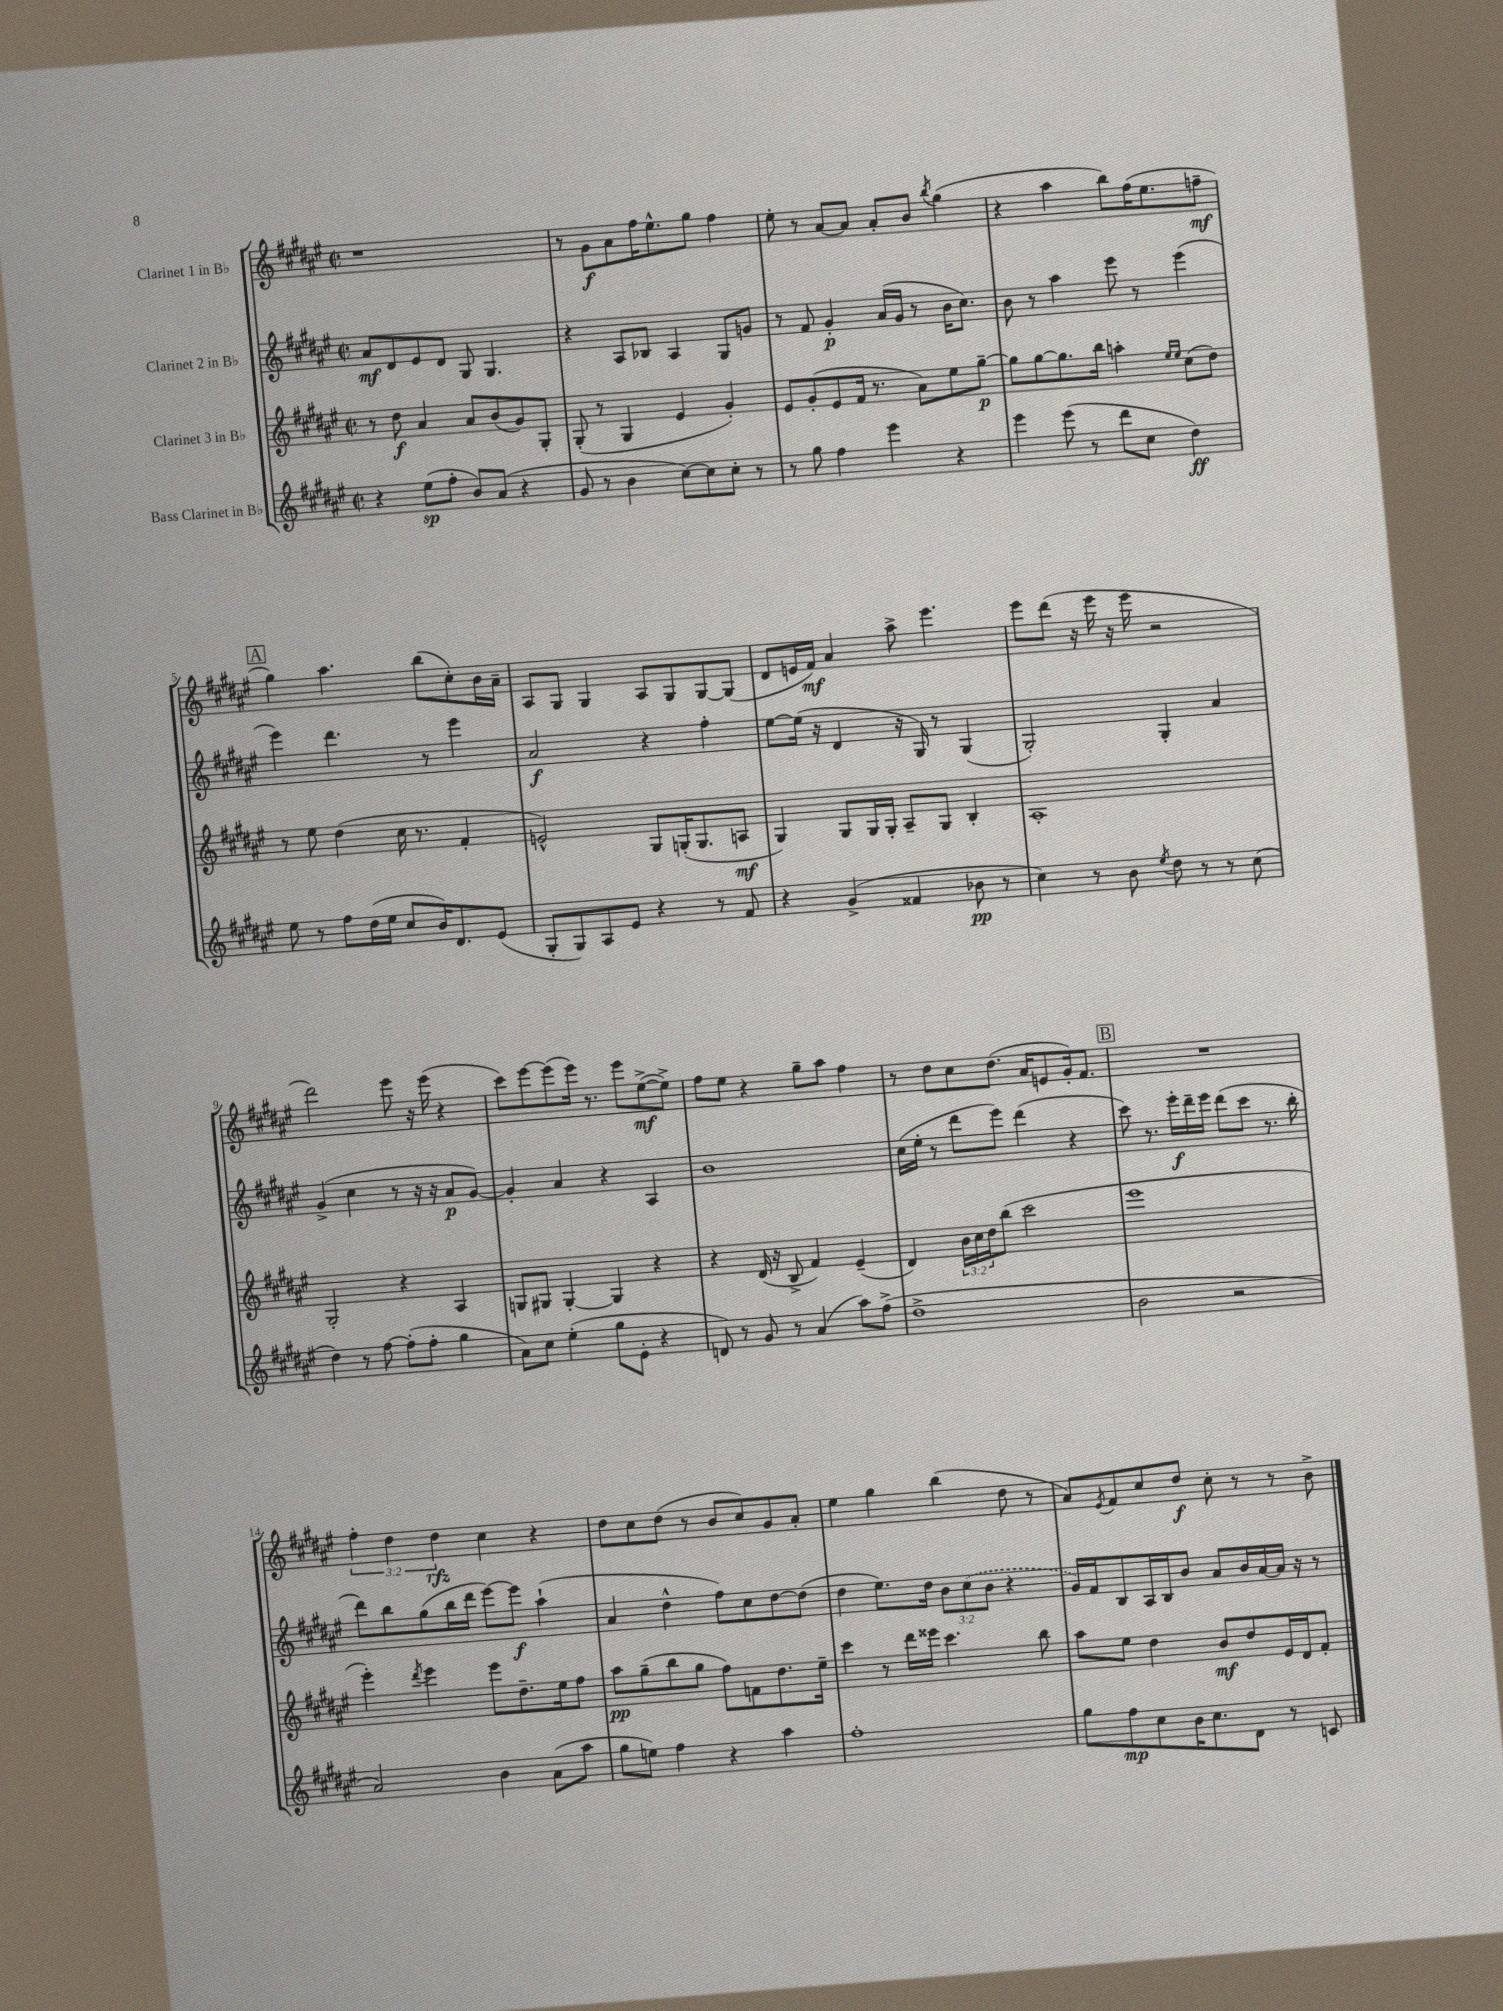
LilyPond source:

<<
\new StaffGroup <<
\new Staff = "s0" \with { instrumentName = "Clarinet 1 in Bb" } {
    \clef treble \key fis \major \defaultTimeSignature \time 2/2 \override Staff.TupletNumber.text = #tuplet-number::calc-fraction-text
    r1 |
    r8 gis'8\f ais'8 fis''16 eis''8.-^ gis''8 fis''4 |
    eis''8-. r8 ais'8~ ais'8 ais'8-. b'8 \acciaccatura { b''8 } gis''4( |
    r4 ais''4 b''8) fis''16( eis''8. f''8--\mf |
    \mark \markup { \box "A" } gis''4) ais''4. b''8( cis''8-.) b'16 ais'16-- |
    ais8 gis8 gis4 ais8 gis8 gis8~ gis8( |
    dis'8 e'16 fis'16\mf) ais'4 ais''8-> eis'''4. |
    eis'''8 dis'''8( r16 eis'''16 r16 eis'''16 r2 |
    dis'''2) eis'''8 r16 eis'''16( r4 |
    cis'''8) eis'''8~ eis'''8( eis'''16) r8. eis'''8 eis''8~->\mf( eis''8->) |
    fis''8 eis''8 r4 gis''8-- ais''8 fis''4 |
    r8 dis''8 cis''8 dis''8.( ais'16 e'8 gis'16-.) fis'8. |
    \mark \markup { \box "B" } R1 |
    \tuplet 3/2 { fis''4-. dis''4 dis''4\rfz } cis''4 r4 |
    dis''8 cis''8 dis''8( r8 b'8 cis''8) gis'8 ais'8-. |
    eis''4 gis''4 b''4( dis''8 r8 |
    ais'8) \acciaccatura { eis'8 } fis'8 cis''8 dis''8\f cis''8-. r8 r8 b'8-> \bar "|." |
}
\new Staff = "s1" \with { instrumentName = "Clarinet 2 in Bb" } {
    \clef treble \key fis \major \defaultTimeSignature \time 2/2 \override Staff.TupletNumber.text = #tuplet-number::calc-fraction-text
    ais'8\mf dis'8 eis'8 dis'8 gis8 gis4. |
    r4 ais8 bes8 ais4 gis8 g'8 |
    r8 fis'8 gis'4-.\p ais'16( gis'16 r8 b'16 cis''8.) |
    b'8 r8 ais''4 eis'''8 r8 eis'''4( |
    \mark \markup { \box "A" } eis'''4) dis'''4. r8 eis'''4 |
    ais'2\f r4 fis''4-. |
    eis''8~ eis''16( r16 dis'4 r16 gis16) r8 gis4( |
    gis2-.) gis4-. ais'4 |
    gis'4->( cis''4 r8 r16 r16 ais'8\p gis'8~) |
    gis'4-. ais'4 r4 ais4 |
    b'1 |
    cis''16( eis''16-. r8 dis'''8 eis'''8) dis'''4( r4 |
    \mark \markup { \box "B" } cis'''8) r8. eis'''16-.\f dis'''16-- eis'''16 dis'''8( cis'''8 r8. b''16-. |
    dis'''8) b''8 gis''8( b''16 dis'''16 eis'''8~) eis'''8\f ais''4-!( |
    ais'4 dis''4-^ fis''8) cis''8 dis''8~ dis''8( |
    dis''4 eis''8.) dis''16 \tuplet 3/2 { b'8 \once \slurDashed cis''8( b'8 } r4 |
    gis'16) fis'16 b8 ais16 b16 b'8 ais'8 b'16 ais'16~ ais'16 r16 r8 \bar "|." |
}
\new Staff = "s2" \with { instrumentName = "Clarinet 3 in Bb" } {
    \clef treble \key fis \major \defaultTimeSignature \time 2/2 \override Staff.TupletNumber.text = #tuplet-number::calc-fraction-text
    r8 dis''8\f ais'4 ais'8 b'8( gis'8) gis8-. |
    gis8-.( r8 gis4 eis'4 gis'4-.) |
    eis'8 gis'8-.( eis'8 fis'16 r8. ais'8) eis''8 gis''8~--\p |
    gis''8 gis''8~ gis''8. b''16 a''4-. \grace { eis''16 eis''16 } cis''8( dis''8) |
    \mark \markup { \box "A" } r8 eis''8 dis''4( cis''16 r8. fis'4-. |
    e'2-^) gis8 g16-.( g8. a8\mf |
    gis4) gis8 gis16 gis16-. ais8-- gis8 b4-. |
    ais1-. |
    gis2-. r4 ais4 |
    g8 gis8 gis4~-. gis4 r4 |
    r4 dis'16( r16 b8-> fis'4) eis'4--( |
    dis'4) \tuplet 3/2 { b'16 cis''16 dis''16 } b''8( cis'''2 |
    \mark \markup { \box "B" } eis'''1 |
    eis'''4-.) \acciaccatura { dis'''8 } eis'''4 eis'''8 dis''8.-- eis''16 fis''8 |
    ais''8\pp gis''8--( b''8 gis''8 fis''8) f'8 dis''8. eis''16-- |
    cis'''4 r8 dis'''16 eisis'''16 cis'''4. b''8 |
    ais''8 eis''8 dis''4 b'8\mf dis''8 eis'16 dis'16 fis'8-. \bar "|." |
}
\new Staff = "s3" \with { instrumentName = "Bass Clarinet in Bb" } {
    \clef treble \key fis \major \defaultTimeSignature \time 2/2
    r4 eis''8\sp( fis''8-. b'8) ais'8( r4 |
    gis'8 r8 b'4 cis''8~) cis''8 cis''8-. r8 |
    r8 gis''8 fis''4 eis'''4 r4 |
    eis'''4 eis'''8( r8 dis'''8 cis''8 dis''4\ff) |
    \mark \markup { \box "A" } eis''8 r8 fis''8 dis''16( eis''16 cis''8 b'16) dis'8. eis'8( |
    gis8-. gis8) ais8 eis'8 r4 r8 fis'8 |
    r4 gis'4->( fisis'4 bes'8\pp r8 |
    cis''4) r8 b'8 \acciaccatura { eis''8 } dis''8 r8 r8 cis''8( |
    dis''4) r8 fis''8~ fis''8-.( fis''8-. gis''4 |
    ais'8) cis''8 eis''4-.( gis''8 eis'8-. r4 |
    d'8) r8 gis'8 r8 ais'4( ais''8) fis''8->( |
    dis''1-> |
    \mark \markup { \box "B" } b'2 r2 |
    ais'2) b'4 ais'8( ais''8 |
    gis''8 e''8) fis''4 r4 ais''4 |
    fis''1-. |
    gis''8 fis''8\mp cis''8 b'16 cis''8. dis'8 r8 c'8 \bar "|." |
}
>>
>>
